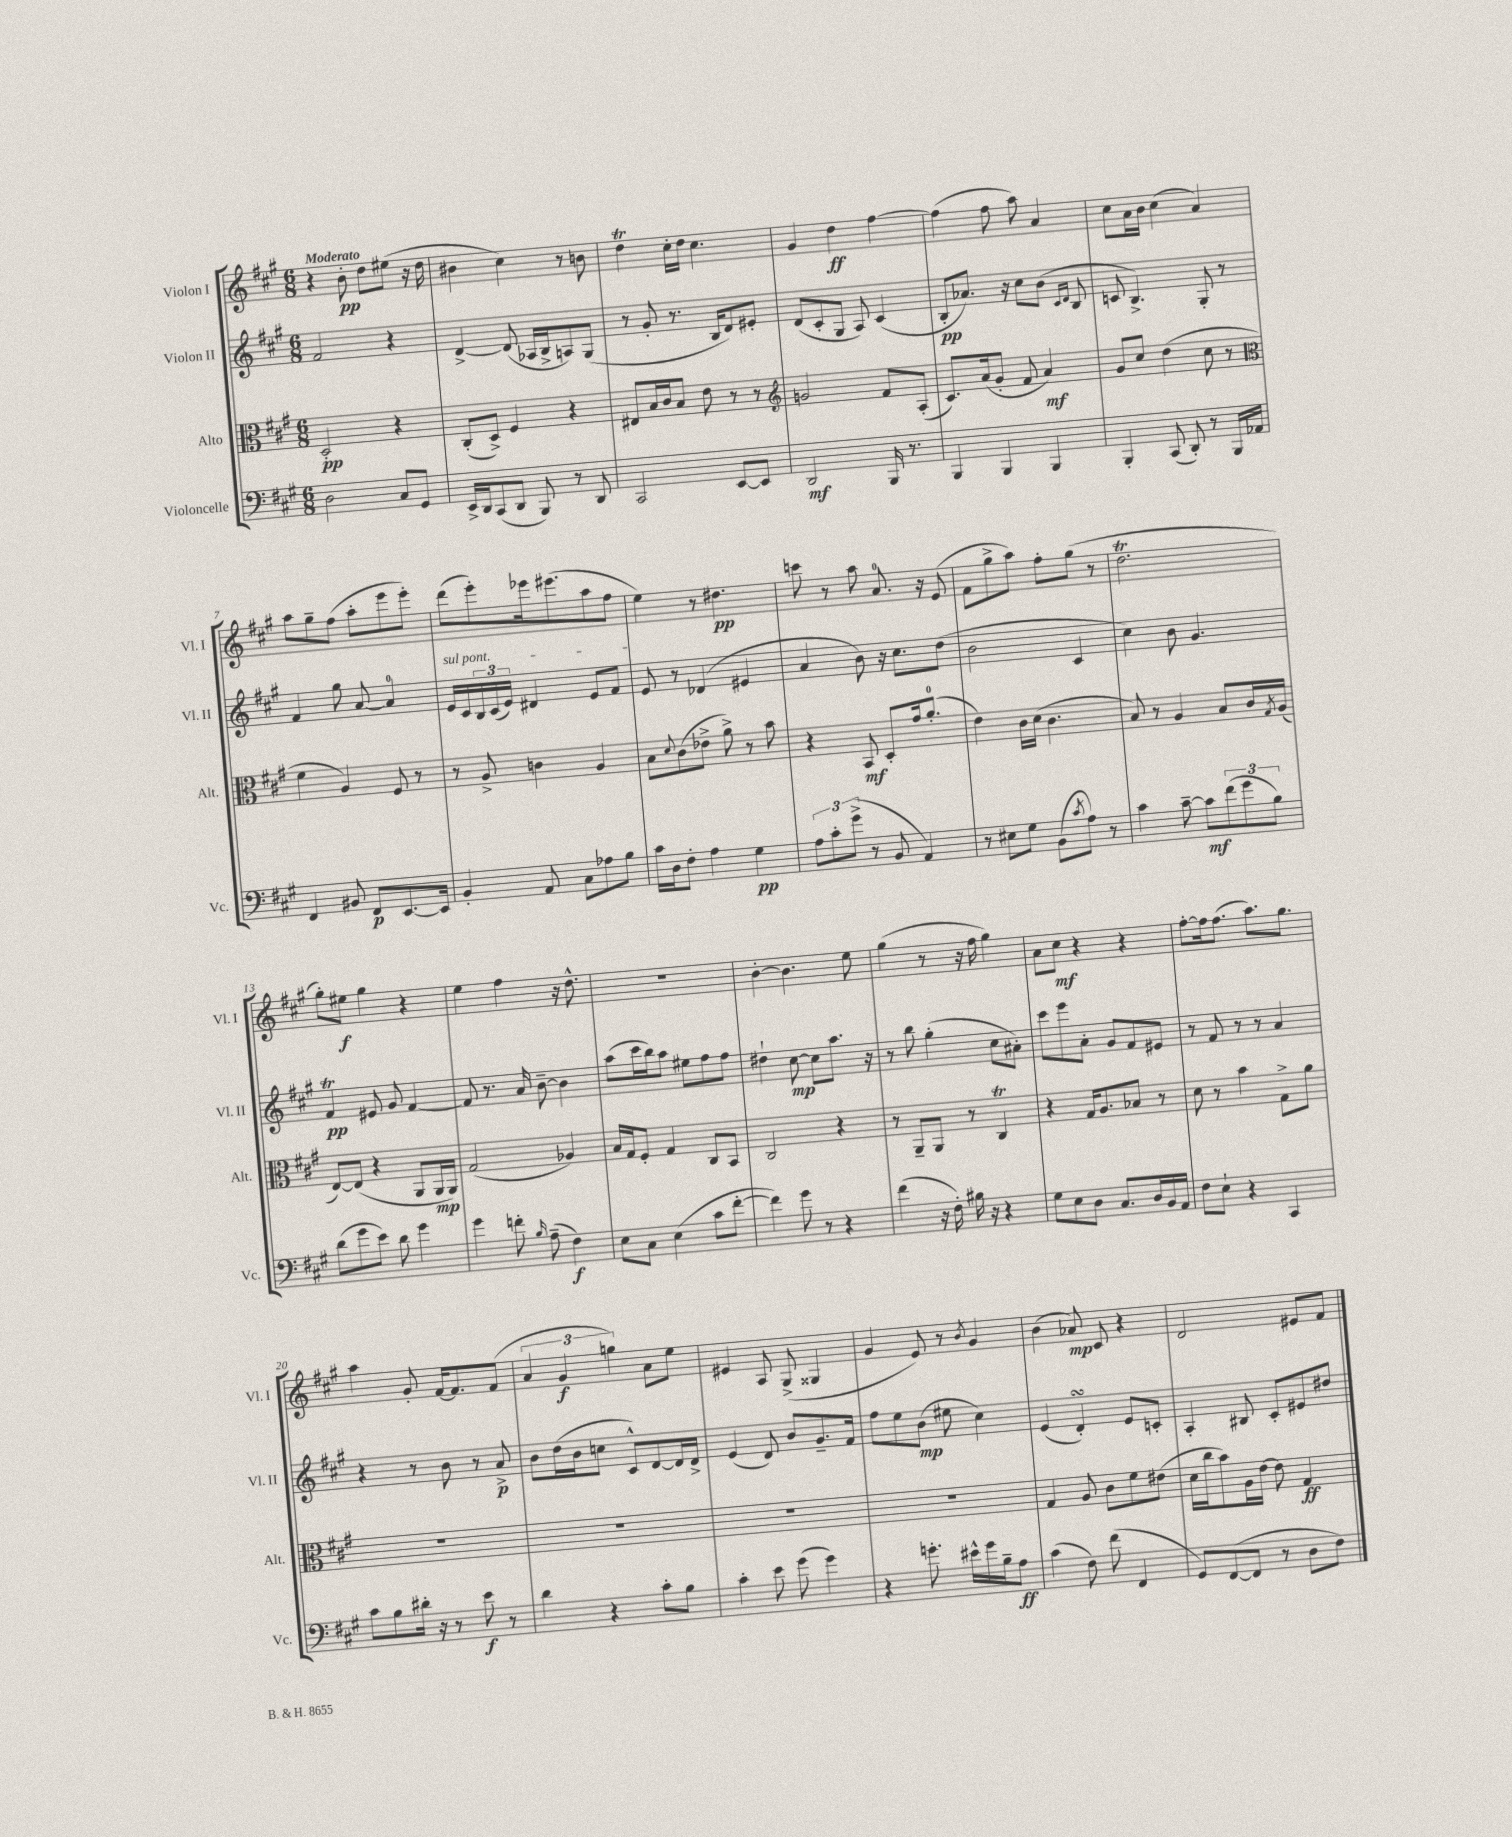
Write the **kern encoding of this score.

**kern	**dynam	**kern	**dynam	**kern	**dynam	**kern	**dynam
*part4	*part4	*part3	*part3	*part2	*part2	*part1	*part1
*staff4	*staff4	*staff3	*staff3	*staff2	*staff2	*staff1	*staff1
*I"Violoncelle	*	*I"Alto	*	*I"Violon II	*	*I"Violon I	*
*I'Vc.	*	*I'Alt.	*	*I'Vl. II	*	*I'Vl. I	*
*clefF4	*	*clefC3	*	*clefG2	*	*clefG2	*
*k[f#c#g#]	*	*k[f#c#g#]	*	*k[f#c#g#]	*	*k[f#c#g#]	*
*M6/8	*	*M6/8	*	*M6/8	*	*M6/8	*
=1	=1	=1	=1	=1	=1	=1	=1
!	!	!	!	!	!	!LO:TX:a:B:t=Moderato	!
2D\	.	2D'/	pp	2f#/	.	4r	.
.	.	.	.	.	.	8b'\	pp
.	.	.	.	.	.	8dd\L	.
8C#/L	.	4r	.	4r	.	(8ee#X\J	.
8GG#/J	.	.	.	.	.	16r	.
.	.	.	.	.	.	16dd\	.
=2	=2	=2	=2	=2	=2	=2	=2
16EE^/LL	.	(8C#'/L	.	[4d^/	.	4b#X\	.
16DD/J	.	.	.	.	.	.	.
(8CC#/	.	8D^/J)	.	.	.	.	.
8DD/J	.	4F#/	.	(8d/]	.	4cc#\)	.
8BBB/)	.	.	.	16A-X/LL	.	.	.
.	.	.	.	16B^/J	.	.	.
8r	.	4r	.	8An/)	.	8r	.
8DD/	.	.	.	(8G#/J	.	8bn\	.
=3	=3	=3	=3	=3	=3	=3	=3
2CC#/	.	8E#X/L	.	8r	.	4ddT\	.
.	.	16B/L	.	8g#'/	.	.	.
.	.	16c#/J	.	.	.	.	.
.	.	8B/J	.	8.r	.	16cc#'\LL	.
.	.	.	.	.	.	16dd\JJ	.
.	.	8e\	.	.	.	4.cc#\	.
.	.	.	.	16B/KL	.	.	.
[8EE/L	.	8r	.	8d/)	.	.	.
8EE/J]	.	8r	.	8e#X'/J	.	.	.
=4	=4	=4	=4	=4	=4	=4	=4
*	*	*clefG2	*	*	*	*	*
2DD/	mf	2gn/	.	(8d/L	.	4g#/	.
.	.	.	.	8c#'/	.	.	.
.	.	.	.	8G#/J	.	4dd\	ff
.	.	.	.	8A/)	.	.	.
16BBB/	.	8f#/L	.	(4c#/	.	[4ff#\	.
8.r	.	.	.	.	.	.	.
.	.	(8A'/J	.	.	.	.	.
=5	=5	=5	=5	=5	=5	=5	=5
4BBB/	.	8.c#/L)	.	8B'/L	pp	(4ff#\]	.
.	.	.	.	8.a-X/J)	.	.	.
.	.	(16a/k	.	.	.	.	.
4BBB/	.	8g#'/J	.	.	.	8ff#\	.
.	.	.	.	16r	.	.	.
.	.	8f#/	.	8cc#\L	.	8aa\)	.
4BBB/	.	4a/)	mf	(8b\J	.	4a/	.
.	.	.	.	16qqc#/LL	.	.	.
.	.	.	.	16qqd/JJ	.	.	.
.	.	.	.	8B/	.	.	.
=6	=6	=6	=6	=6	=6	=6	=6
4BBB'/	.	8g#/L	.	8cn/	.	8cc#\L	.
.	.	8cc#/J	.	4.B^/)	.	16a\L	.
.	.	.	.	.	.	16b\JJ	.
(8CC#/	.	(4dd\	.	.	.	(4cc#\	.
8DD'/)	.	.	.	.	.	.	.
8r	.	8cc#\	.	8G#'/	.	4a/)	.
16BBB/LL	.	8r	.	8r	.	.	.
16AA-X/JJ	.	.	.	.	.	.	.
!!LO:LB:g=z
=7	=7	=7	=7	=7	=7	=7	=7
*	*	*clefC3	*	*	*	*	*
4FF#/	.	4f#\	.	4f#/	.	8aa\L	.
.	.	.	.	.	.	8gg#~\	.
8BB#X/	.	4A/)	.	8gg#\	.	(8ff#\J	.
8FF#/L	p	.	.	[8a/	.	8aa'\L	.
[8.EE/	.	8F#/	.	4a/]	.	8eee\	.
.	.	8r	.	.	.	8eee'\J)	.
16EE/Jk]	.	.	.	.	.	.	.
=8	=8	=8	=8	=8	=8	=8	=8
!	!	!	!	!LO:TX:a:i:t=sul pont.	!	!	!
4BB'/	.	8r	.	16e/LL	.	(8ddd\L	.
.	.	.	.	16c#/	.	.	.
.	.	8A^/	.	24B/	.	8eee'\)	.
.	.	.	.	(24c#/	.	.	.
.	.	.	.	24e/JJ)	.	.	.
8AA/	.	4cn\	.	4d#X/	.	16eee-X\k	.
.	.	.	.	.	.	(8.eee#X\	.
8C#\L	.	.	.	.	.	.	.
8A-X\	.	4A/	.	8e/L	.	8aa\	.
8B\J	.	.	.	8f#/J	.	8ff#\J	.
=9	=9	=9	=9	=9	=9	=9	=9
16c#\LL	.	8B\L	.	8e/	.	4ee\)	.
16D\J	.	.	.	.	.	.	.
.	.	8qqd/	.	.	.	.	.
8F#'\J	.	(8c#\	.	8r	.	.	.
4A\	.	8e-X^\J	.	(4d-X/	.	8r	.
.	.	8a^\)	.	.	.	4.dd#X\	pp
4G#\	pp	8r	.	4e#X/	.	.	.
.	.	8b\	.	.	.	.	.
=10	=10	=10	=10	=10	=10	=10	=10
12A\L	.	4r	.	4a/	.	8cccn\	.
12c#'\	.	.	.	.	.	.	.
.	.	.	.	.	.	8r	.
(12g#^\J	.	.	.	.	.	.	.
8r	.	8BB/	mf	8b\)	.	8aa\	.
8BB/	.	8D'/L	.	16r	.	8.a/	.
.	.	.	.	8.cc#\L	.	.	.
4AA/)	.	16g#/k	.	.	.	.	.
.	.	(8.a'/J	.	.	.	16r	.
.	.	.	.	(8dd\J	.	(8e/	.
=11	=11	=11	=11	=11	=11	=11	=11
8r	.	4e\)	.	2b\	.	8f#\L	.
8E#X\L	.	.	.	.	.	8gg#^\	.
8G#\J	.	16c#\LL	.	.	.	8aa\J)	.
.	.	(16d\JJ	.	.	.	.	.
(8BB\L	.	4.c#\	.	.	.	8ff#'\L	.
8qc#/	.	.	.	.	.	.	.
8A\J)	.	.	.	4c#/	.	(8gg#\J	.
8r	.	.	.	.	.	8r	.
=12	=12	=12	=12	=12	=12	=12	=12
4c#\	.	8B/)	.	4cc#\)	.	2.ddT\	.
.	.	8r	.	.	.	.	.
[8c#~\	.	4A/	.	8b\	.	.	.
8c#\L]	mf	.	.	4.g#/	.	.	.
(12f#\	.	8B/L	.	.	.	.	.
12g#\	.	.	.	.	.	.	.
.	.	16c#/L	.	.	.	.	.
12B\J)	.	.	.	.	.	.	.
.	.	8qG#/	.	.	.	.	.
.	.	(16A/JJ	.	.	.	.	.
!!LO:LB:g=z
=13	=13	=13	=13	=13	=13	=13	=13
(8d\L	.	[8E/L)	.	4f#T/	pp	8gg#'\L)	.
8g#\	.	(8E/J]	.	.	.	8ee#X\J	f
8e\J)	.	4r	.	8e#X/	.	4gg#\	.
8d\	.	.	.	8g#/	.	.	.
4g#\	.	8AA/L	.	[4f#/	.	4r	.
.	.	16AA/L	mp	.	.	.	.
.	.	16AA/JJ)	.	.	.	.	.
=14	=14	=14	=14	=14	=14	=14	=14
4g#\	.	(2G#/	.	8f#/]	.	4ee\	.
.	.	.	.	8.r	.	.	.
8fn'\	.	.	.	.	.	4ff#\	.
.	.	.	.	16a/	.	.	.
16qqB/	.	.	.	.	.	.	.
(8A~\	.	.	.	[8b~\	.	.	.
4F#\)	f	4A-X/)	.	4b\]	.	16r	.
.	.	.	.	.	.	8.dd^^\	.
=15	=15	=15	=15	=15	=15	=15	=15
8E\L	.	16B/LL	.	(8aa\L	.	2.r	.
.	.	16G#/J	.	.	.	.	.
8C#\J	.	8F#'/J	.	16ccc#\L	.	.	.
.	.	.	.	16bb\J)	.	.	.
(4E\	.	4G#/	.	8aa\J	.	.	.
.	.	.	.	8ee#X\L	.	.	.
8c#\L	.	8C#/L	.	8ff#\	.	.	.
[8f#'\J	.	8BB/J	.	8ff#\J	.	.	.
=16	=16	=16	=16	=16	=16	=16	=16
4f#\])	.	2C#/	.	4dd#X`\	.	[4b'\	.
8g#\	.	.	.	[8cc#\	mp	4.b\]	.
8r	.	.	.	8cc#\L]	.	.	.
4r	.	4r	.	8.aa\J	.	.	.
.	.	.	.	.	.	8ee\	.
.	.	.	.	16r	.	.	.
=17	=17	=17	=17	=17	=17	=17	=17
(4f#\	.	8r	.	8r	.	(4gg#\	.
.	.	8AA~/L	.	8bb\	.	.	.
16r	.	8AA/J	.	(4gg#'\	.	8r	.
16F#'\)	.	.	.	.	.	.	.
16B#X\	.	8r	.	.	.	16r	.
16r	.	.	.	.	.	16ff#\	.
4r	.	4C#t/	.	8cc#\L	.	4gg#\)	.
.	.	.	.	8a#X'\J)	.	.	.
=18	=18	=18	=18	=18	=18	=18	=18
8G#\L	.	4r	.	8ccc#\L	.	8a\L	.
8E\	.	.	.	8eee\	.	8cc#\J	mf
8D\J	.	16G#/KL	.	8a'\J	.	4r	.
.	.	8.A/	.	.	.	.	.
8.C#/L	.	.	.	8g#/L	.	.	.
.	.	8B-X/J	.	8f#/	.	4r	.
16D/L	.	.	.	.	.	.	.
16BB/	.	8r	.	8e#X/J	.	.	.
16AA/JJ	.	.	.	.	.	.	.
=19	=19	=19	=19	=19	=19	=19	=19
8F#\L	.	8d\	.	8r	.	[8ff#'\L	.
8E`\J	.	8r	.	8f#/	.	16ff#\k]	.
.	.	.	.	.	.	(8.ff#\J	.
4r	.	4b\	.	8r	.	.	.
.	.	.	.	8r	.	8.aa\L)	.
4CC#/	.	8G#^\L	.	4a/	.	.	.
.	.	.	.	.	.	8.gg#\J	.
.	.	8a\J	.	.	.	.	.
!!LO:LB:g=z
=20	=20	=20	=20	=20	=20	=20	=20
8c#\L	.	2.r	.	4r	.	4aa\	.
8B\	.	.	.	.	.	.	.
16d#X'\Jk	.	.	.	8r	.	8g#'/	.
16r	.	.	.	.	.	.	.
8r	.	.	.	8b\	.	[16f#/KL	.
.	.	.	.	.	.	8.f#/]	.
8e\	f	.	.	8r	.	.	.
8r	.	.	.	8a^/	p	(8f#/J	.
=21	=21	=21	=21	=21	=21	=21	=21
4d\	.	2.r	.	8b\L	.	6a/	.
.	.	.	.	(16dd\L	.	.	.
.	.	.	.	.	.	6g#/	f
.	.	.	.	16b\J	.	.	.
4r	.	.	.	8ccn\J	.	.	.
.	.	.	.	.	.	6ggn\)	.
.	.	.	.	8c#^^/L)	.	.	.
8c#'\L	.	.	.	[8d/	.	8a\L	.
8B\J	.	.	.	16d/L]	.	8ee\J	.
.	.	.	.	16d^/JJ	.	.	.
=22	=22	=22	=22	=22	=22	=22	=22
4c#'\	.	2.r	.	(4e/	.	4e#X/	.
8e\	.	.	.	8d/)	.	8A/	.
(8g#\	.	.	.	8b/L	.	(8G#^/	.
4g#\)	.	.	.	8.g#~/	.	4G##X/	.
.	.	.	.	16f#/Jk	.	.	.
=23	=23	=23	=23	=23	=23	=23	=23
4r	.	2.r	.	8ff#\L	.	4g#/	.
.	.	.	.	8ee\	.	.	.
8.gn'\	.	.	.	(8b\J	mp	8e/)	.
.	.	.	.	8ee#X\	.	8r	.
16e#X^^\LL	.	.	.	.	.	.	.
.	.	.	.	.	.	8qb/	.
16g\	.	.	.	4cc#\)	.	4g#/	.
16B~\J	.	.	.	.	.	.	.
8A\J	ff	.	.	.	.	.	.
=24	=24	=24	=24	=24	=24	=24	=24
(4c#\	.	4G#/	.	(4e/	.	(4b\	.
8F#\)	.	8A/	.	4dsSSs'/)	.	8a-X/)	mp
(8f#\	.	8c#\L	.	.	.	8c#/	.
4FF#/	.	8f#\	.	8e/L	.	4r	.
.	.	(8e#X\J	.	8cn'/J	.	.	.
=25	=25	=25	=25	=25	=25	=25	=25
8GG#/L)	.	16d\LL	.	4A'/	.	2d/	.
.	.	16cc#\J	.	.	.	.	.
([8FF#/	.	8b\)	.	.	.	.	.
8FF#/J]	.	16A\L	.	8B#X/	.	.	.
.	.	[16e\JJ	.	.	.	.	.
8r	.	8e\]	.	8c#'/L	.	.	.
8D\L	.	4G#/	ff	8e#X/	.	8e#X/L	.
8F#\J)	.	.	.	8dd#X/J	.	8f#/J	.
==	==	==	==	==	==	==	==
*-	*-	*-	*-	*-	*-	*-	*-
